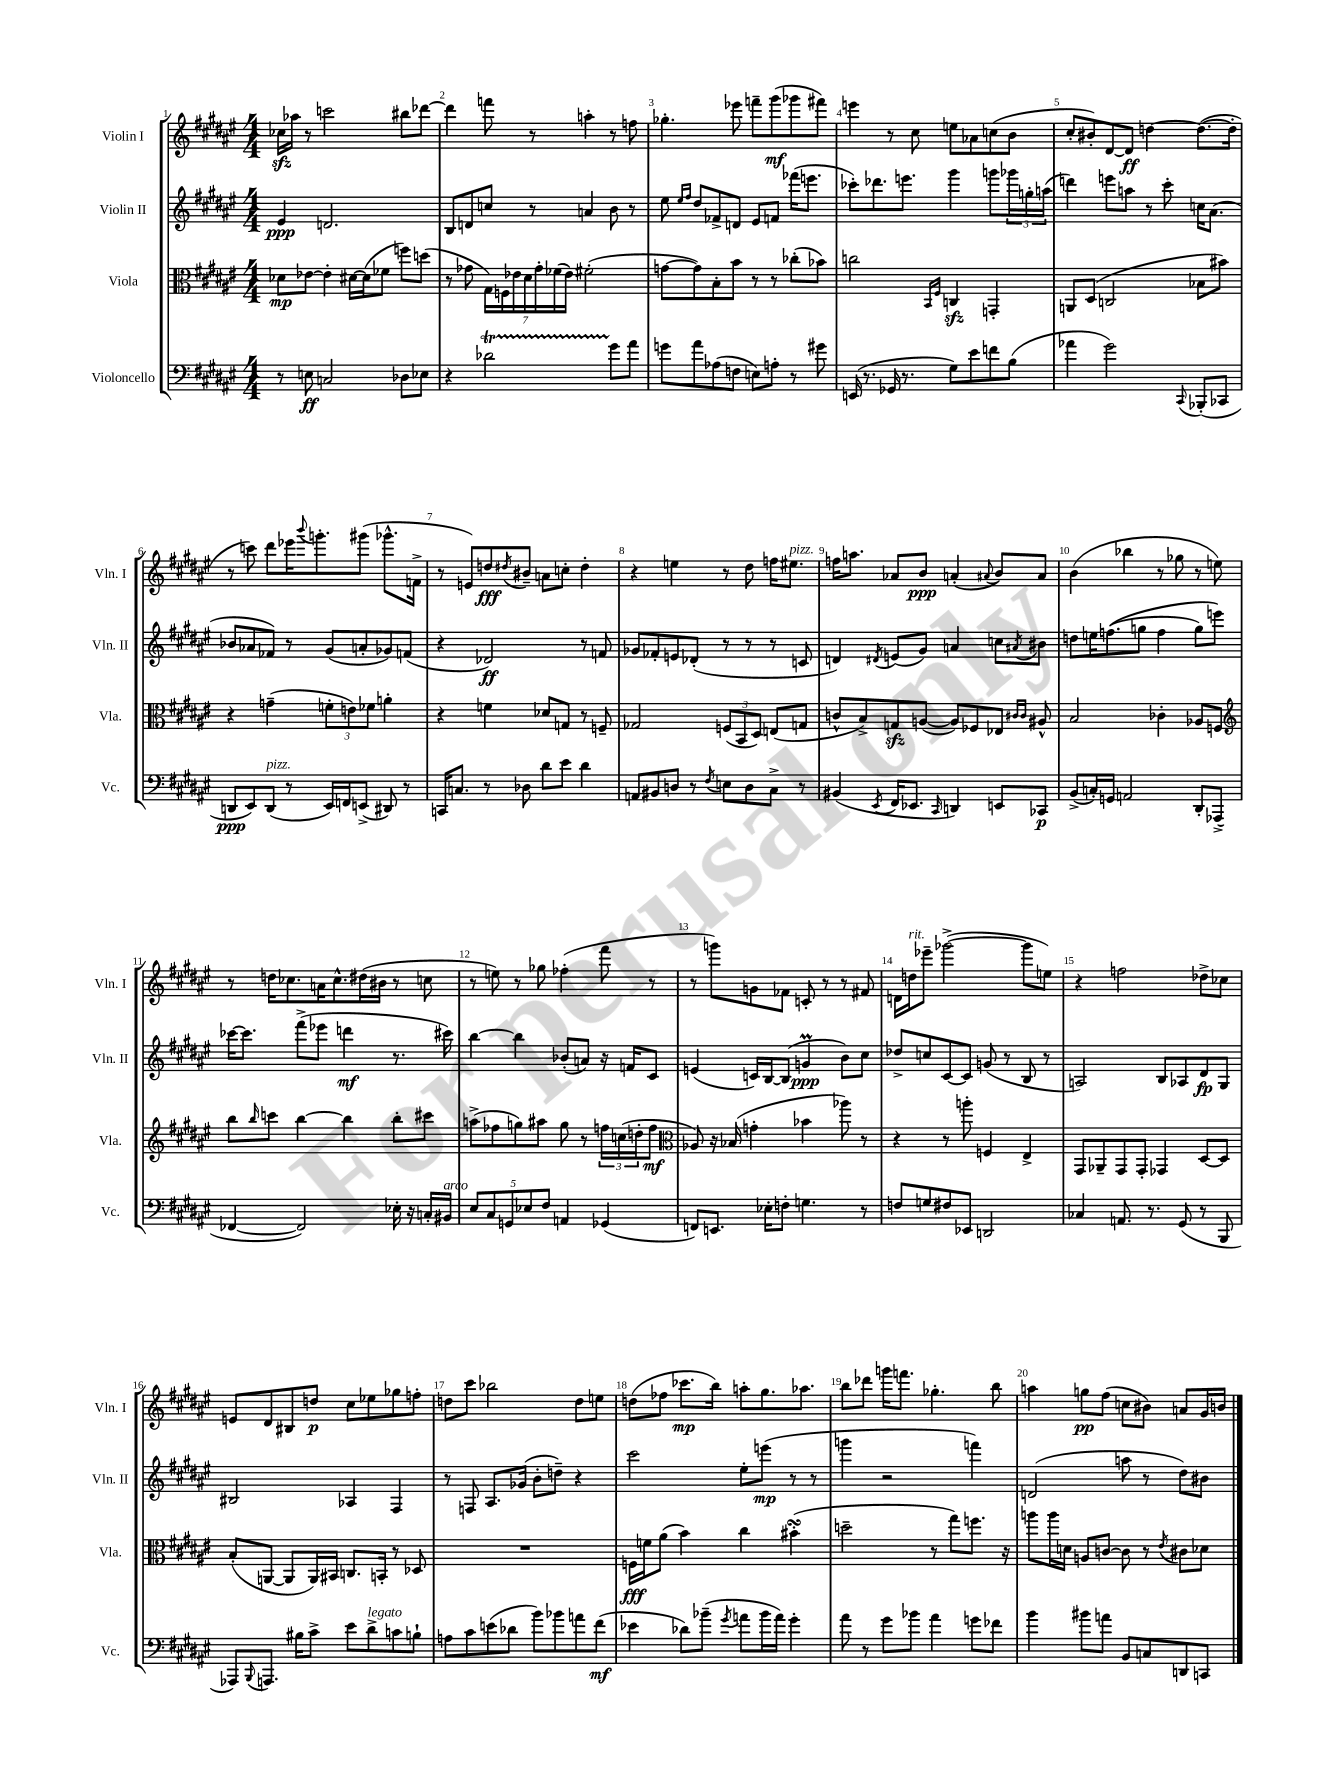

**kern	**kern	**kern	**kern
*staff4	*staff3	*staff2	*staff1
*clefF4	*clefC3	*clefG2	*clefG2
*k[f#c#g#d#a#e#]	*k[f#c#g#d#a#e#]	*k[f#c#g#d#a#e#]	*k[f#c#g#d#a#e#]
*M4/4	*M4/4	*M4/4	*M4/4
8r	8d-\L	4e#/	16cc-\LL
.	.	.	16aa-\JJ
8E\	[8e-\J	.	8r
2C/	4e-'\]	2.d/	2ccc\
.	[16d#\LL	.	.
.	(16d#\]J	.	.
.	8f-\J	.	.
8D-\L	8ff\L)	.	8bb#\L
8E-\J	(8dd\J	.	[8ddd-\J
=	=	=	=
4r	8r	8B/L	4ddd-\]
.	8g-\	8d/	.
2d-\	28G#\LL)	8cc/J	8fff\
.	28F\	.	.
.	28e-\	.	.
.	28d#\	.	.
.	.	8r	8r
.	28g-'\	.	.
.	(28f-\	.	.
.	28e-\JJ)	.	.
.	(2f#'\	4a/	4aa'\
8g#\L	.	8b\	8r
8a#\J	.	8r	8ff\
=	=	=	=
8g\L	[8g\L	8ee#\	4.gg-'\
.	.	16qqee#/LL	.
.	.	16qqff#/JJ	.
8a#\	8g\])	8dd#/L	.
(8A-\	8B'\	8f-^/	.
8F\J	8b\J	8d/J	8eee-\
8E\L)	8r	8e#/L	8fff~\L
8A'\J	8r	8f/J	(8ggg#\
8r	(8cc-'\L	(16fff-\LK	8ggg-\
.	.	8.eee\J	.
8g#\	8b-\J)	.	8fff#\J)
=	=	=	=
(16EE/	2cc\	8ccc-'\L)	4eee\
8.r	.	.	.
.	.	8.ddd-\	.
16GG-/	.	.	8r
8.r	.	8.eee\J	.
.	.	.	8cc#\
.	16qqBB/LL	.	.
.	16qqF#/JJ	.	.
8G#\L)	4C/	4ggg#\	8ee\L
8e#\	.	.	8a-\
8f\	4GG'/	8ggg\L	(8cc\
(8B\J	.	24ggg-\L	8b\J
.	.	24gg'\	.
.	.	(24aa\JJ	.
=	=	=	=
4a-\	8AA/L	4ddd\)	8cc#'/L
.	(8D#/J	.	8b#'/)
2g#\)	2C/	8eee\L	[8d#/
.	.	8aa\J	8d#/]J
.	.	8r	[4dd\
.	.	8ccc#'\	.
8qqCC#/	.	.	.
(8BBB-'/L	8B-\L	16cc\LK	(8.dd\_L
.	.	(8.a#\J	.
8CC-/J	8b#\J)	.	.
.	.	.	16dd'\]Jk
=	=	=	=
8DD/L	4r	8b-/L	8r
8EE#/)	.	8a-/	8ccc\)
(8DD/J	(4g~\	8f-/J)	8ddd#\L
8r	.	8r	16eee-\K
.	.	.	8qqbbb/
.	.	.	8.ggg'\
16EE#/LL)	12f'\L	(8g#/L	.
16FF/J	.	.	.
.	12e\)	.	.
(8EE^/J	.	8a'/	(8ggg#\J
.	12f-\J	.	.
8DD#/)	4a'\	8g-/)	8.ggg-^^\L
8r	.	(8f/J	.
.	.	.	16f^\Jk
=	=	=	=
16CC/LK	4r	4r	8r
8.C/J	.	.	.
.	.	.	8e/L)
8r	4f\	2d-/)	8dd/
.	.	.	8qdd#/
8D-\	.	.	8b#~/J
8d#\L	8d-/L	.	8a\L
8e#\J	8G/J	.	8cc'\J
4d#\	8r	8r	4dd#'\
.	8F~/	8f/	.
=	=	=	=
8AA/L	2G-/	8g-/L	4r
8BB#/	.	8f-'/	.
8D/J	.	8e/	4ee\
8r	.	(8d-'/J	.
8qF#/	.	.	.
8E\L	(12F/L	8r	8r
.	12BB/	.	.
8D\	.	8r	8dd#\
.	12D#/J)	.	.
8C#^\J	(8E/L	8r	16ff\LK
.	.	.	8.ee#\J
8r	8G/J	8c/	.
=	=	=	=
(4BB#/	8c^^/L	4d/)	16ff\LK
.	.	.	8.aa\J
.	8B^/)	.	.
8qEE#/	.	8qd#/	.
16FF#/LK	8G/	(8e/L	8a-/L
8.EE-/J	.	.	.
.	([8A/J	8g#/J)	8b/J
16qqCC#/	.	.	.
4DD/)	8A/]L)	4a/	(4a'/
.	8F-/	.	.
.	.	.	8qqa#/
8EE/L	8E-/J	8cc\L	8b/L)
.	16qqc#/LL	.	.
.	16qqc#/JJ	8qa#/	.
8CC-/J	8A#^^/	8b#\J	8a#/J
=	=	=	=
(8BB^/L	2B/	8dd\L	(4b\
16C'/L)	.	16ee\K	.
16GG/JJ	.	&((8.ff\	.
2AA/	.	.	4bb-\
.	.	8gg\J	.
.	4c-'\	4ff\	8r
.	.	.	8gg-\
8DD#'/L	8A-/L	8gg\L)	8r
(8AAA-^/J	8F/J	8eee\J&)	8ee\)
=	=	=	=
*	*clefG2	*	*
[4FF-/	8bb\L	[16ccc-\LK	8r
.	.	8.ccc-\]J	.
.	16qqbb/	.	.
.	8ccc\J	.	16dd\LK
.	.	.	8.cc-\
2FF-/])	[4bb\	(8fff#^\L	.
.	.	8eee-\J	16a\K
.	.	.	8.cc-^^\
.	4bb\]	4ddd\	.
.	.	.	(16dd#\L
.	.	.	16b#\JJ
16E-'\	8bb'\L	8.r	8r
16r	.	.	.
16C'/LL	8ccc#\J	.	8cc\
16BB#/JJ	.	16ccc#\)	.
=	=	=	=
10E#/L	(8aa^\L	[4bb\	8r
10C#/	.	.	.
.	8ff-\	.	8ee\)
10GG/	.	.	.
.	8gg\)	4bb\]	8r
10E-/	.	.	.
.	8aa#\J	.	8gg-\
10F#/J	.	.	.
4AA/	8gg\	(8b-'/L	(4ff-'\
.	8r	8a/J)	.
(4GG-/	24ff\LL	16r	8fff#\
.	(24cc\	.	.
.	.	16f/LK	.
.	24dd'\J	.	.
.	8ff\J	8c#/J	8r
=	=	=	=
*	*clefC3	*	*
8FF/L)	8A-/)	(4e/	8r
8.EE/J	16r	.	8ggg\L)
.	(16B-/	.	.
.	4g'\	16c/LL)	8g\
16E-'\LK	.	[16B/J	.
8F'\J	.	(8B/]J	8f-\J
4.G\	4b-\	4g/	8c'/
.	.	.	8r
.	8aa-\)	8b\L)	8r
8r	8r	8cc#\J	8f#/
=	=	=	=
8F/L	4r	8dd-^/L	16d\LL
.	.	.	16dd\J
8G/	.	8cc/	8eee-~\J
8F#/	8r	[8c#/	([2ggg-^\
8EE-/J	8aa'\	8c#/]J	.
2DD/	4F/	(8g/	.
.	.	8r	.
.	4E#^/	8B/	8ggg-\]L
.	.	8r	8ee\J)
=	=	=	=
4C-/	8GG#/L	2A/)	4r
.	8AA-~/	.	.
8.AA/	8GG#/	.	2ff\
.	8GG#'/J	.	.
8.r	.	.	.
.	4GG-/	8B/L	.
(8GG#/	.	8A-/	.
8r	[8D#/L	8d#/	8dd-^\L
8BBB/	8D#/]J	8G#/J	8cc-\J
=	=	=	=
8AAA-/L)	(8B'/L	2B#/	8e/L
8qqBBB/	.	.	.
8.AAA/J	[8AA/J	.	8d#/
.	8AA/]L	.	8B#/
16B#\LK	.	.	.
8c#^\J	16AA/L)	.	8dd/J
.	16BB#/JJ	.	.
8e#\L	8.C/L	4A-/	8cc#\L
8d#^\	.	.	8ee-\
.	16BB'/Jk	.	.
8c\	8r	4F#/	8gg-\
8B`\J	8D-/	.	8ff'\J
=	=	=	=
8A\L	1r	8r	8dd\L
8c#\	.	8F/	8ccc#\J
(8e\	.	8.A#/L	2bb-\
8d-\J	.	.	.
.	.	(16g-/Jk	.
8b\L)	.	8b'\L	.
8b-\	.	8dd~\J)	.
8a\	.	4r	8dd\L
(8f#\J	.	.	8ee\J
=	=	=	=
4e-\	16F\LL	2ccc#\	(8dd\L
.	16f\J	.	.
.	(8a#\J	.	8ff-\J
8d-\L)	4b\)	.	8.ccc-\L
(8b-~\J	.	.	.
.	.	.	16bb\Jk)
8qg#/	.	.	.
8a\L	4cc#\	8ee#'\L	8aa'\L
16b-\L	.	(8eee\J	8.gg#\
16a\JJ)	.	.	.
4g#'\	(4b#'\	8r	.
.	.	.	8.aa-\J
.	.	8r	.
=	=	=	=
8a#\	2dd~\	4ggg\	8bb\L
8r	.	.	8ddd-\J
8g#\L	.	2r	16ggg\LK
.	.	.	8.fff\J
8b-\J	.	.	.
4a#\	8r	.	4.gg-'\
.	8gg#\L)	.	.
8g\L	8.ff\J	4fff\)	.
8f-\J	.	.	8bb\
.	16r	.	.
=	=	=	=
4b\	8aa\L	(2d/	4aa\
.	16aa\L	.	.
.	16d\JJ	.	.
8b#\L	8A/L	.	8gg\L
8a\J	[8c/J	.	(8ff#\J
8BB/L	8c\]	8aa\	8cc\L
8C/	8r	8r	8b#\J)
.	8qe#/	.	.
8DD/	8c#\L	8dd#\L)	8a/L
8CC/J	8d-\J	8b#\J	16g#/L
.	.	.	16b/JJ
==	==	==	==
*-	*-	*-	*-
